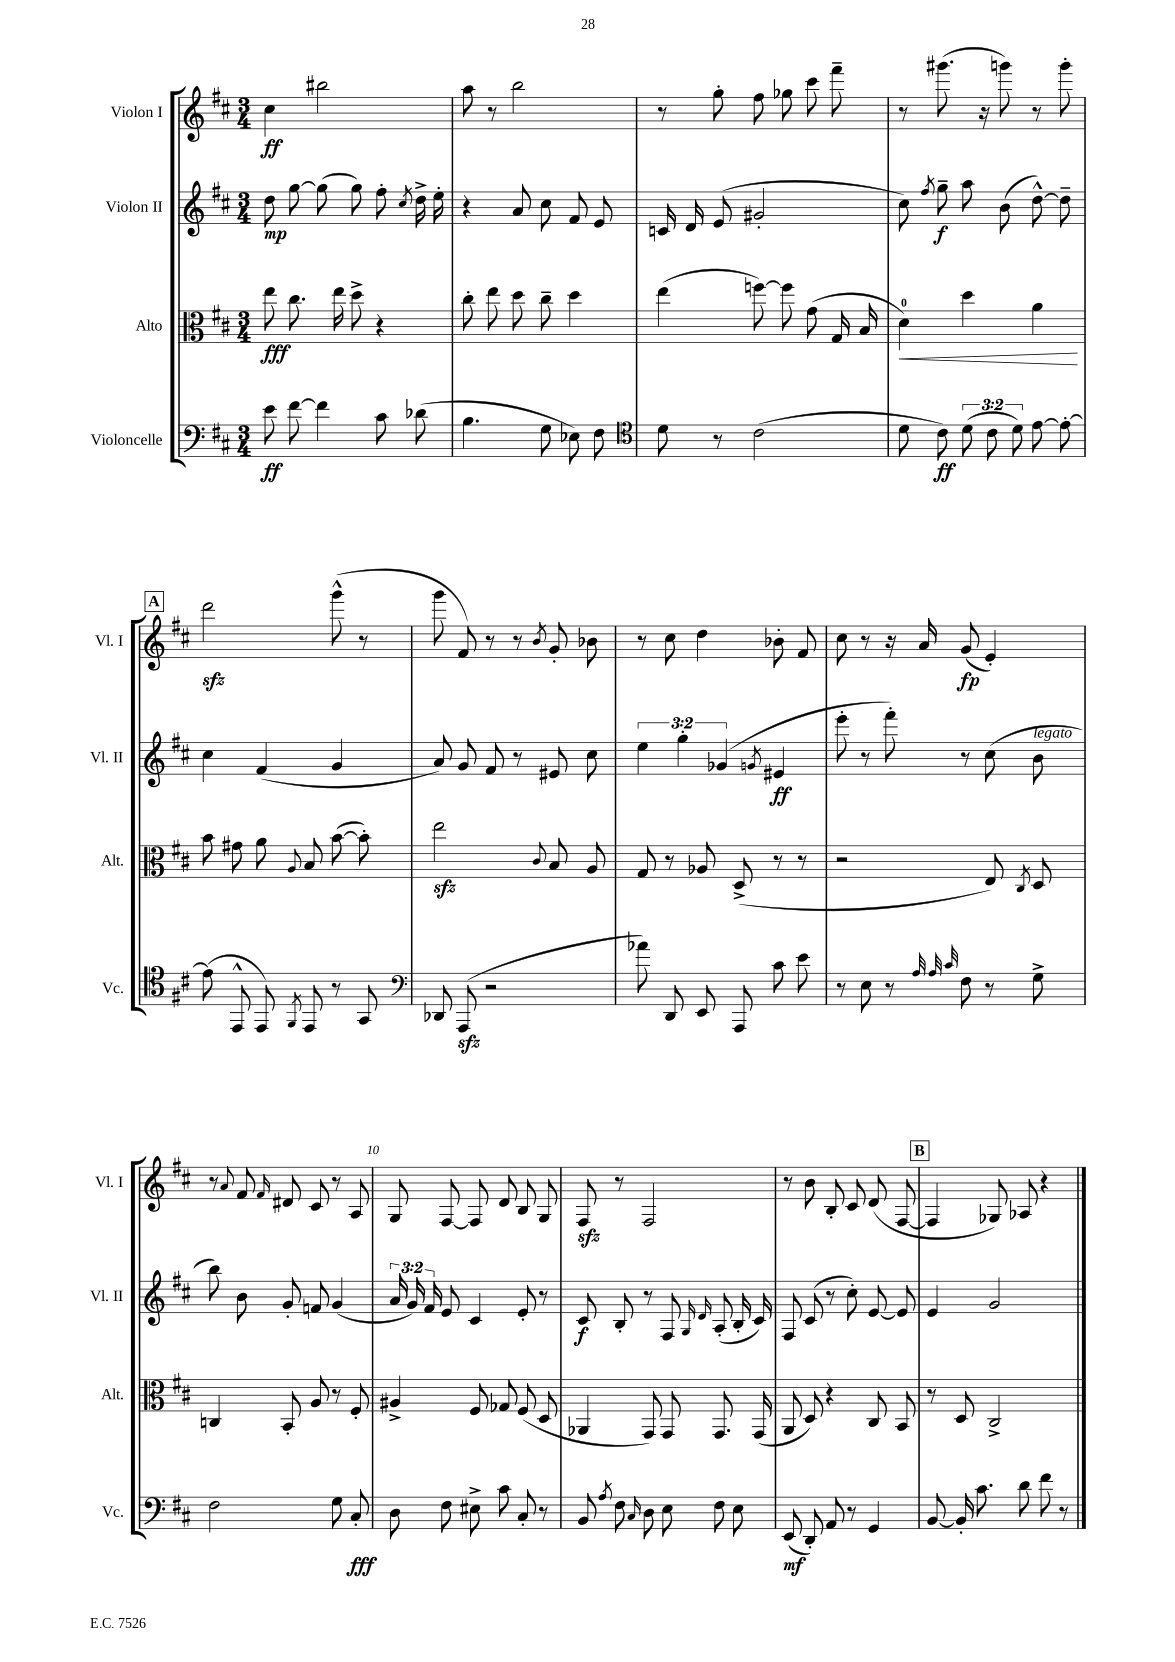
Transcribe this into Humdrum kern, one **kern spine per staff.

**kern	**dynam	**kern	**dynam	**kern	**dynam	**kern	**dynam
*part4	*part4	*part3	*part3	*part2	*part2	*part1	*part1
*staff4	*staff4	*staff3	*staff3	*staff2	*staff2	*staff1	*staff1
*I"Violoncelle	*	*I"Alto	*	*I"Violon II	*	*I"Violon I	*
*I'Vc.	*	*I'Alt.	*	*I'Vl. II	*	*I'Vl. I	*
*clefF4	*	*clefC3	*	*clefG2	*	*clefG2	*
*k[f#c#]	*	*k[f#c#]	*	*k[f#c#]	*	*k[f#c#]	*
*M3/4	*	*M3/4	*	*M3/4	*	*M3/4	*
=1	=1	=1	=1	=1	=1	=1	=1
8e\	ff	8ee\	fff	8dd\	mp	4cc#\	ff
[8f#\	.	8.cc#\	.	[8gg\	.	.	.
4f#\]	.	.	.	(8gg\]	.	2bb#X\	.
.	.	16ee\	.	.	.	.	.
.	.	8dd^\	.	8gg\)	.	.	.
8c#\	.	4r	.	8ff#'\	.	.	.
.	.	.	.	8qcc#/	.	.	.
(8d-X\	.	.	.	16dd^\	.	.	.
.	.	.	.	16ee'\	.	.	.
=2	=2	=2	=2	=2	=2	=2	=2
4.B\	.	8cc#'\	.	4r	.	8aa\	.
.	.	8ee\	.	.	.	8r	.
.	.	8dd\	.	8a/	.	2bb\	.
8G\	.	8cc#~\	.	8cc#\	.	.	.
8E-X\)	.	4dd\	.	8f#/	.	.	.
8F#\	.	.	.	8e/	.	.	.
=3	=3	=3	=3	=3	=3	=3	=3
*clefC4	*	*	*	*	*	*	*
8d\	.	(4ee\	.	16cn/	.	8r	.
.	.	.	.	16d/	.	.	.
8r	.	.	.	(8e/	.	8gg'\	.
(2c#\	.	[8ffn\)	.	2g#X'/	.	8ff#\	.
.	.	8ff\]	.	.	.	8gg-X\	.
.	.	(8g\	.	.	.	8ccc#\	.
.	.	16G/	.	.	.	8fff#~\	.
.	.	16B/	.	.	.	.	.
=4	=4	=4	=4	=4	=4	=4	=4
!	!	!	!LO:HP:b	!	!	!	!
8d\	.	4d\)	<	8cc#\)	.	8r	.
.	.	.	.	8qff#/	.	.	.
8c#\)	ff	.	.	8gg~\	f	(8.ggg#X\	.
(12d\	.	4dd\	.	8aa\	.	.	.
.	.	.	.	.	.	16r	.
12c#\	.	.	.	.	.	.	.
.	.	.	.	(8b\	.	8gggn\)	.
12d\)	.	.	.	.	.	.	.
[8e\	.	4a\	.	[8dd^^\)	.	8r	.
8e'\_	.	.	.	8dd~\]	.	8ggg'\	.
.	.	.	[	.	.	.	.
!!LO:LB:g=z
!!LO:REH:place=s1:t=A
=5	=5	=5	=5	=5	=5	=5	=5
(8e\]	.	8b\	.	4cc#\	.	2dddzz\	.
8EE^^/	.	8g#X\	.	.	.	.	.
8EE/)	.	8a\	.	(4f#/	.	.	.
8qFF#/	.	8qqA/	.	.	.	.	.
8EE/	.	8B/	.	.	.	.	.
8r	.	([8b\	.	4g/	.	(8ggg^^\	.
8GG/	.	8b'\])	.	.	.	8r	.
=6	=6	=6	=6	=6	=6	=6	=6
*clefF4	*	*	*	*	*	*	*
8DD-X/	.	2eezz\	.	8a/)	.	8ggg\	.
(8AAAzz/	.	.	.	8g/	.	8f#/)	.
2r	.	.	.	8f#/	.	8r	.
.	.	.	.	8r	.	8r	.
.	.	8qqc#/	.	.	.	8qb/	.
.	.	8B/	.	8e#X/	.	8g'/	.
.	.	8A/	.	8cc#\	.	8b-X\	.
=7	=7	=7	=7	=7	=7	=7	=7
8a-X\)	.	8G/	.	6ee\	.	8r	.
8DD/	.	8r	.	.	.	8cc#\	.
.	.	.	.	6gg'\	.	.	.
8EE/	.	8A-X/	.	.	.	4dd\	.
.	.	.	.	(6g-X/	.	.	.
8AAA/	.	(8D^/	.	.	.	.	.
.	.	.	.	8qgn/	.	.	.
8c#\	.	8r	.	4e#X/	ff	8b-X'\	.
8e\	.	8r	.	.	.	8f#/	.
=8	=8	=8	=8	=8	=8	=8	=8
8r	.	2r	.	8eee'\	.	8cc#\	.
8E\	.	.	.	8r	.	8r	.
8r	.	.	.	8fff#'\)	.	16r	.
.	.	.	.	.	.	16a/	.
32qqA/	.	.	.	.	.	.	.
32qqA/	.	.	.	.	.	.	.
32qqc#/	.	.	.	.	.	.	.
8F#\	.	.	.	8r	.	(8g/	fp
8r	.	8E/)	.	(8cc#\	.	4e'/)	.
.	.	8qC#/	.	.	.	.	.
!	!	!	!	!LO:TX:a:i:t=legato	!	!	!
8G^\	.	8D/	.	8b\	.	.	.
!!LO:LB:g=z
=9	=9	=9	=9	=9	=9	=9	=9
2F#\	.	4Cn/	.	8bb\)	.	8r	.
.	.	.	.	.	.	8qqa/	.
.	.	.	.	8b\	.	8f#/	.
.	.	.	.	.	.	16qqf#/	.
.	.	8BB'/	.	8g'/	.	8d#X/	.
.	.	8A/	.	8fn/	.	8c#/	.
8G\	.	8r	.	(4g/	.	8r	.
8C#'/	fff	8F#'/	.	.	.	8A/	.
=10	=10	=10	=10	=10	=10	=10	=10
8D\	.	4A#X^/	.	24a/	.	8G/	.
.	.	.	.	24g/)	.	.	.
.	.	.	.	24f#/	.	.	.
8F#\	.	.	.	8e/	.	[8F#/	.
8E#X^\	.	8F#/	.	4c#/	.	8F#/]	.
8c#\	.	8G-X/	.	.	.	8d/	.
8C#'/	.	(8F#/	.	8e'/	.	8B/	.
8r	.	8D/	.	8r	.	8G/	.
=11	=11	=11	=11	=11	=11	=11	=11
8BB/	.	4AA-X/	.	8c#/	f	8F#zz/	.
8qA/	.	.	.	.	.	.	.
8F#\	.	.	.	8B'/	.	8r	.
16qqC#/	.	.	.	.	.	.	.
8D\	.	8GG/)	.	8r	.	2F#/	.
8E\	.	8GG/	.	8F#/	.	.	.
.	.	.	.	16qqG/	.	.	.
.	.	.	.	16qqd/	.	.	.
8F#\	.	8.GG/	.	(8A'/	.	.	.
8E\	.	.	.	16B'/	.	.	.
.	.	(16GG/	.	16c#/)	.	.	.
=12	=12	=12	=12	=12	=12	=12	=12
(8EE/	mf	8AA/	.	8F#/	.	8r	.
8DD'/)	.	8D/)	.	(8c#/	.	8b\	.
8AA/	.	4r	.	8r	.	8B'/	.
8r	.	.	.	8cc#'\)	.	8c#/	.
4GG/	.	8C#/	.	[8e/	.	(8d/	.
.	.	8BB/	.	8e/]	.	[8F#/	.
!!LO:REH:place=s1:t=B
=13	=13	=13	=13	=13	=13	=13	=13
[8BB/	.	8r	.	4e/	.	4F#/]	.
16BB'/]	.	8D/	.	.	.	.	.
8.c#\	.	.	.	.	.	.	.
.	.	2C#^/	.	2g/	.	8G-X/)	.
8d\	.	.	.	.	.	8A-X/	.
8f#\	.	.	.	.	.	4r	.
8r	.	.	.	.	.	.	.
==	==	==	==	==	==	==	==
*-	*-	*-	*-	*-	*-	*-	*-
